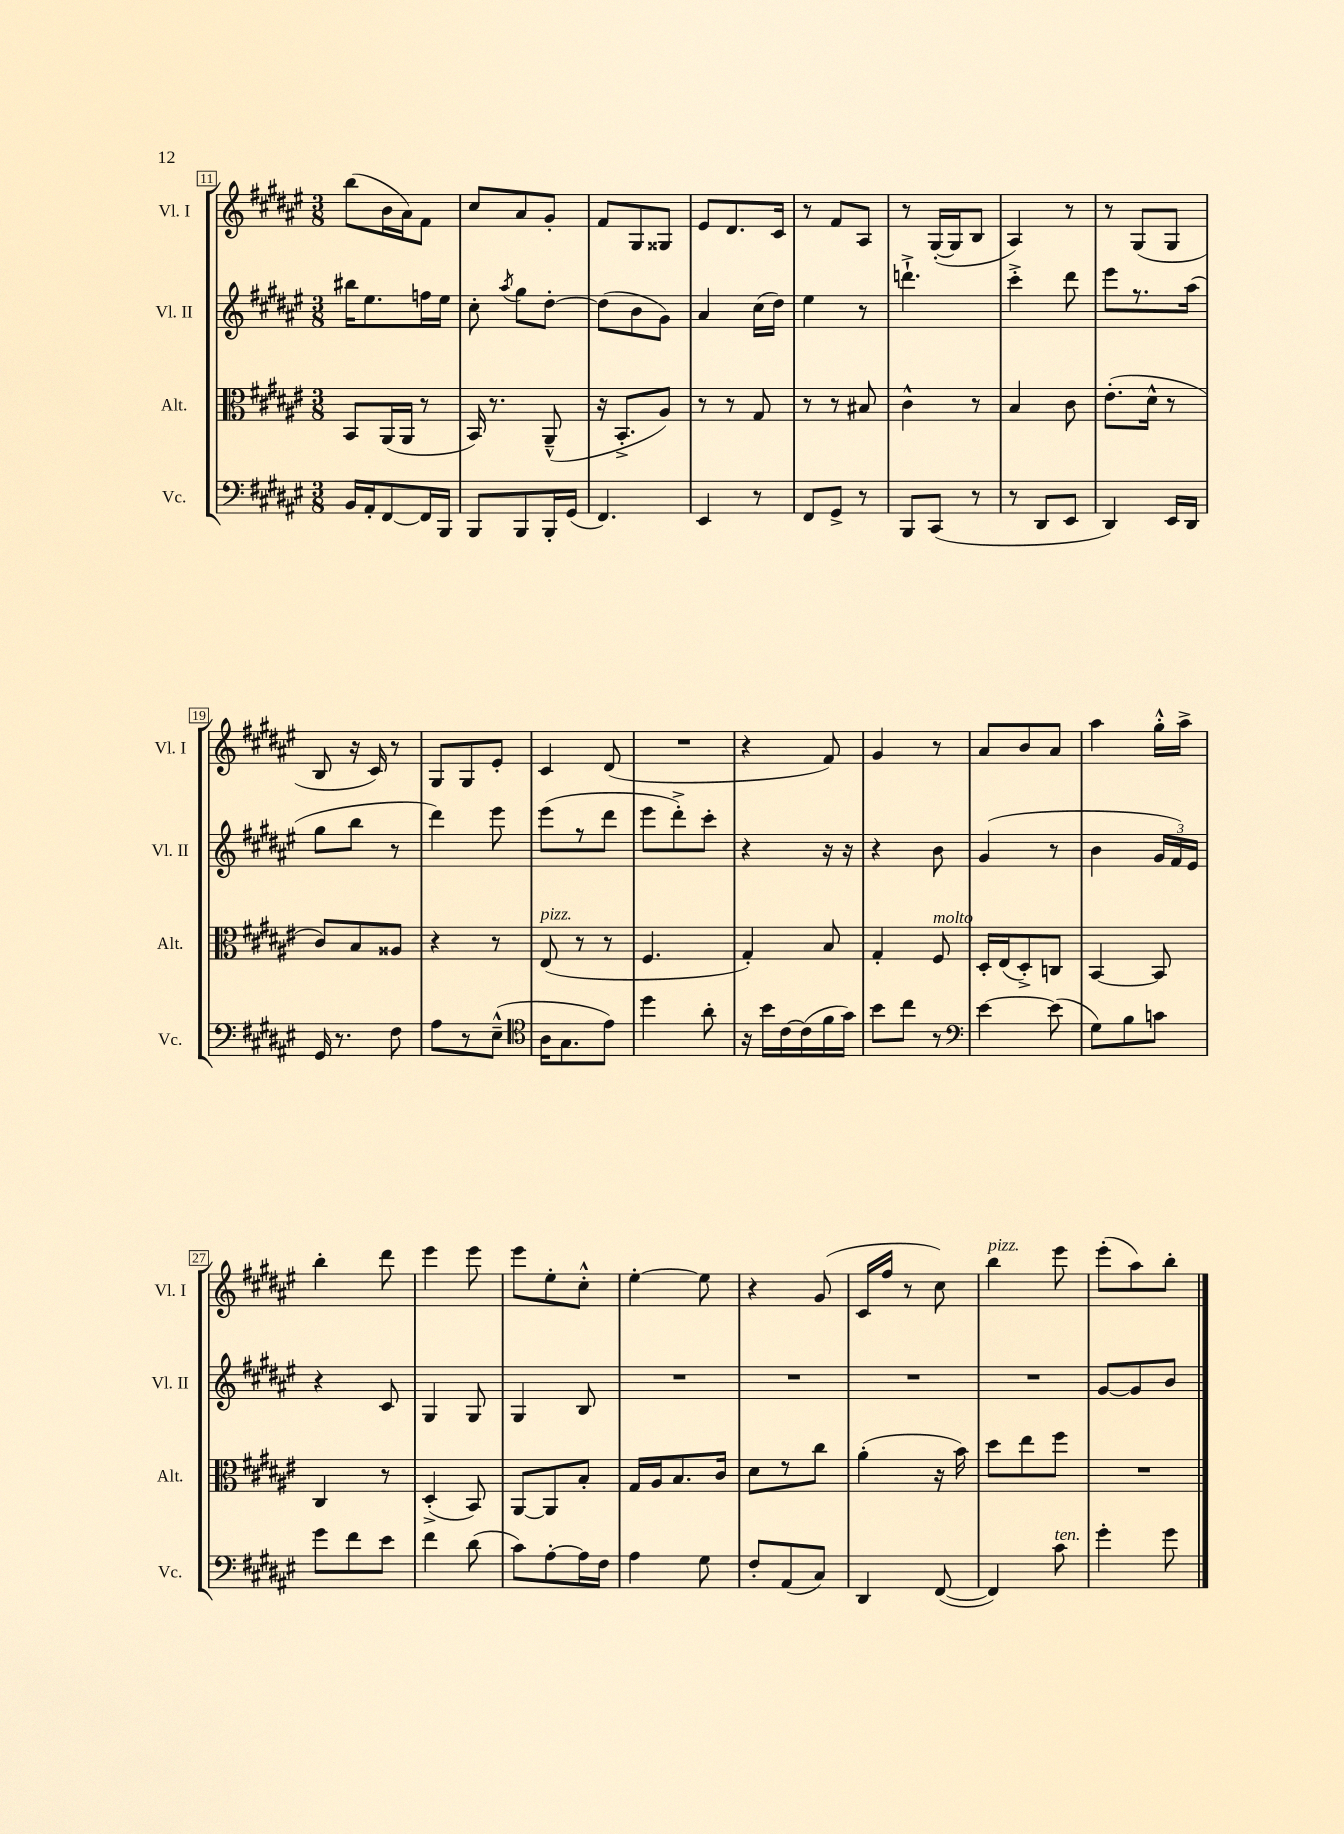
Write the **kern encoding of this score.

**kern	**kern	**kern	**kern
*part4	*part3	*part2	*part1
*staff4	*staff3	*staff2	*staff1
*I"Vc.	*I"Alt.	*I"Vl. II	*I"Vl. I
*I'Vc.	*I'Alt.	*I'Vl. II	*I'Vl. I
*clefF4	*clefC3	*clefG2	*clefG2
*k[f#c#g#d#a#e#]	*k[f#c#g#d#a#e#]	*k[f#c#g#d#a#e#]	*k[f#c#g#d#a#e#]
*M3/8	*M3/8	*M3/8	*M3/8
=11	=11	=11	=11
16BB/LL	8BB/L	16bb#X\KL	(8bb\L
16AA#'/J	.	8.ee#\	.
[8FF#/	(16AA#/L	.	16b\L
.	16AA#/JJ	.	16a#\J)
16FF#/L]	8r	16ffn\L	8f#\J
16BBB/JJ	.	16ee#\JJ	.
=12	=12	=12	=12
8BBB/L	16BB/)	8cc#'\	8cc#/L
.	8.r	.	.
.	.	8qaa#/	.
8BBB/	.	8gg#\L	8a#/
16BBB'/L	(8AA#~^^/	[8dd#'\J	8g#'/J
(16GG#/JJ	.	.	.
=13	=13	=13	=13
4.FF#/)	16r	(8dd#\L]	8f#/L
.	8.BB'^/L	.	.
.	.	8b\	8G#/
.	8A#/J)	8g#\J)	8G##X/J
=14	=14	=14	=14
4EE#/	8r	4a#/	8e#/L
.	8r	.	8.d#/
8r	8G#/	(16cc#\LL	.
.	.	16dd#\JJ)	16c#/Jk
=15	=15	=15	=15
8FF#/L	8r	4ee#\	8r
8GG#^/J	8r	.	8f#/L
8r	8B#X/	8r	8A#/J
=16	=16	=16	=16
8BBB/L	4c#^^\	4.dddn`^\	8r
(8CC#/J	.	.	([16G#'/LL
.	.	.	16G#/J]
8r	8r	.	8B/J
=17	=17	=17	=17
8r	4B/	4ccc#'^\	4A#/)
8DD#/L	.	.	.
8EE#/J	8c#\	8ddd#\	8r
=18	=18	=18	=18
4DD#/)	(8.e#'\L	8eee#\L	8r
.	.	8.r	(8G#/L
.	16d#^^\Jk	.	.
16EE#/LL	8r	.	8G#/J
16DD#/JJ	.	(16aa#\Jk	.
!!LO:LB:g=z
=19	=19	=19	=19
16GG#/	8c#/L)	8gg#\L	8B/
8.r	.	.	.
.	8B/	8bb\J	16r
.	.	.	16c#/)
8F#\	8A##X/J	8r	8r
=20	=20	=20	=20
8A#\L	4r	4ddd#\)	8G#/L
8r	.	.	8G#/
(8E#~^^\J	8r	8eee#\	8e#'/J
=21	=21	=21	=21
*clefC4	*	*	*
!	!LO:TX:a:i:t=pizz.	!	!
16A#\KL	(8E#/	(8eee#\L	4c#/
8.G#\	.	.	.
.	8r	8r	.
8e#\J)	8r	8ddd#\J	(8d#/
=22	=22	=22	=22
4dd#\	4.F#/	8eee#\L	4.r
.	.	8ddd#'^\)	.
8a#'\	.	8ccc#'\J	.
=23	=23	=23	=23
16r	4G#'/)	4r	4r
16b\LL	.	.	.
[16c#\	.	.	.
(16c#\]	.	.	.
16f#\	8B/	16r	8f#/)
16g#\JJ)	.	16r	.
=24	=24	=24	=24
8b\L	4G#'/	4r	4g#/
8cc#\J	.	.	.
!	!LO:TX:a:i:t=molto	!	!
8r	8F#/	8b\	8r
=25	=25	=25	=25
*clefF4	*	*	*
[4e#\	16D#'/LL	(4g#/	8a#/L
.	(16E#/J	.	.
.	8D#'^/)	.	8b/
(8e#\]	8Cn/J	8r	8a#/J
=26	=26	=26	=26
8G#\L)	[4BB/	4b\	4aa#\
8B\	.	.	.
8cn\J	8BB/]	24g#/LL	16gg#'^^\LL
.	.	24f#/)	.
.	.	.	16aa#^\JJ
.	.	24e#/JJ	.
!!LO:LB:g=z
=27	=27	=27	=27
8g#\L	4C#/	4r	4bb'\
8f#\	.	.	.
8e#\J	8r	8c#/	8ddd#\
=28	=28	=28	=28
4f#\	(4D#'^/	4G#/	4eee#\
(8d#\	8BB/)	8G#/	8eee#\
=29	=29	=29	=29
8c#\L)	[8AA#/L	4G#/	8eee#\L
[8A#'\	8AA#/]	.	8ee#'\
16A#\L]	8B'/J	8B/	8cc#'^^\J
16F#\JJ	.	.	.
=30	=30	=30	=30
4A#\	16G#/LL	4.r	[4ee#'\
.	16A#/J	.	.
.	8.B/	.	.
8G#\	.	.	8ee#\]
.	16c#/Jk	.	.
=31	=31	=31	=31
8F#'/L	8d#\L	4.r	4r
(8AA#/	8r	.	.
8C#/J)	8cc#\J	.	(8g#/
=32	=32	=32	=32
4DD#/	(4a#'\	4.r	16c#/LL
.	.	.	16ff#/JJ
.	.	.	8r
([8FF#/	16r	.	8cc#\)
.	16b\)	.	.
=33	=33	=33	=33
!	!	!	!LO:TX:a:i:t=pizz.
4FF#/])	8dd#\L	4.r	4bb\
.	8ee#\	.	.
!LO:TX:a:i:t=ten.	!	!	!
8c#\	8ff#\J	.	8eee#\
=34	=34	=34	=34
4g#'\	4.r	[8g#/L	(8eee#'\L
.	.	8g#/]	8aa#\)
8g#\	.	8b/J	8bb'\J
==	==	==	==
*-	*-	*-	*-
